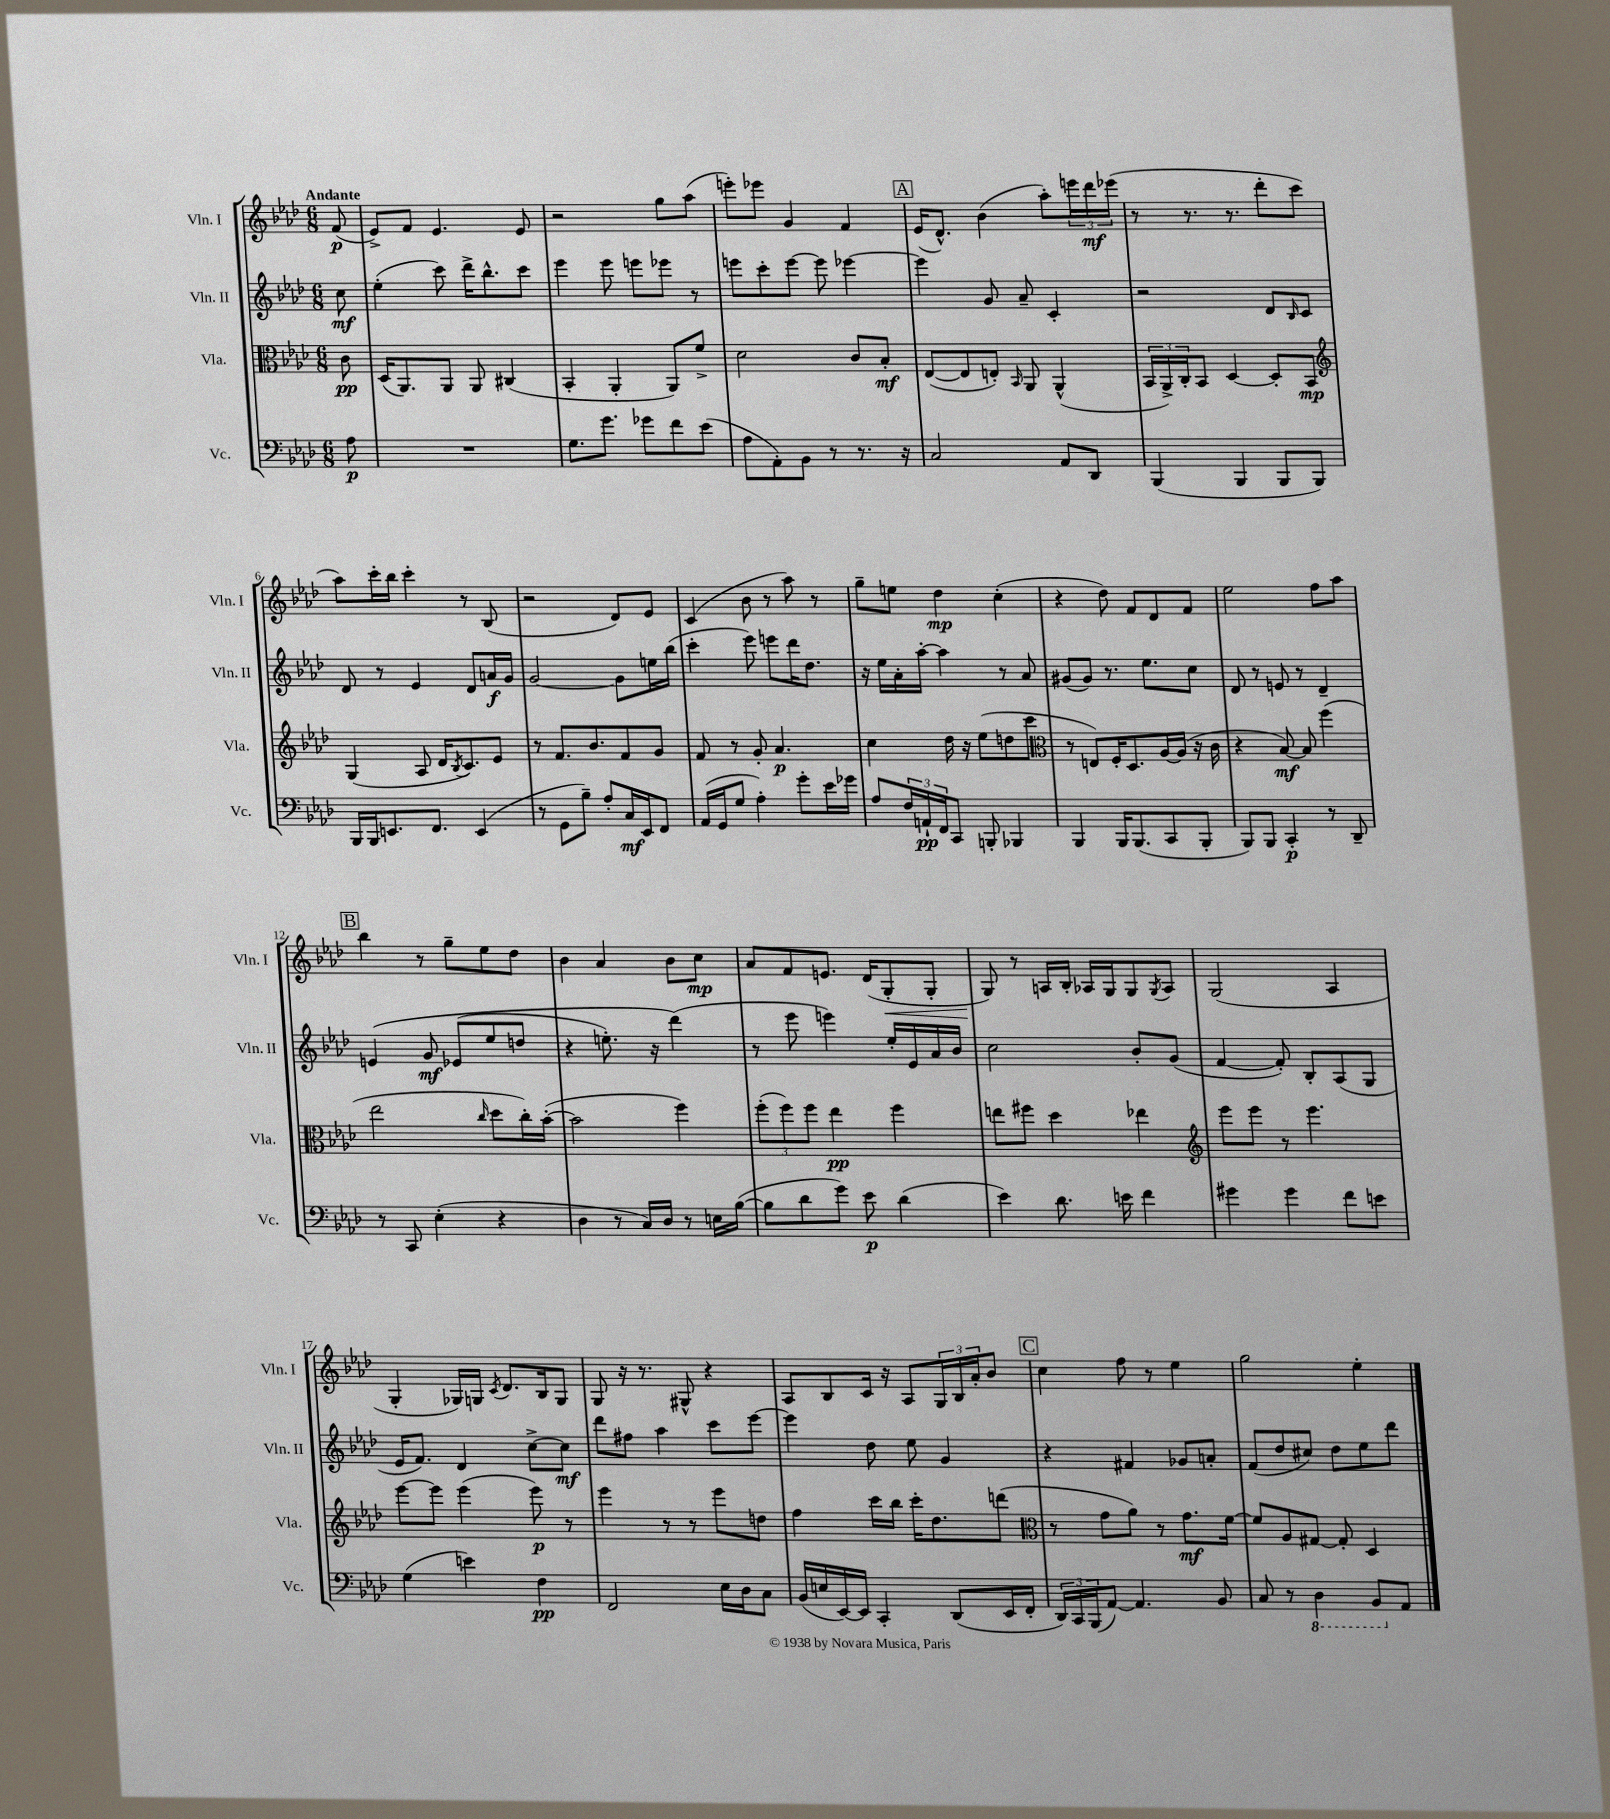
<<
\new StaffGroup <<
\new Staff = "s0" \with { instrumentName = "Vln. I" shortInstrumentName = "Vln. I" } {
    \clef treble \key aes \major \numericTimeSignature \time 6/8 \partial 8 \tempo "Andante"
    f'8\p( |
    ees'8->) f'8 ees'4. ees'8 |
    r2 g''8 aes''8( |
    e'''8-.) ees'''8 g'4 f'4 |
    \mark \markup { \box "A" } ees'16( des'8.-^) bes'4( aes''8-.) \tuplet 3/2 { e'''16 des'''16\mf ees'''16( } |
    r8 r8. r8. des'''8-. c'''8 |
    aes''8) c'''16-. bes''16 c'''4-. r8 bes8( |
    r2 des'8) ees'8 |
    c'4( bes'8 r8 aes''8) r8 |
    g''8-- e''8 des''4\mp c''4-.( |
    r4 des''8) f'8 des'8 f'8 |
    ees''2 f''8 aes''8 |
    \mark \markup { \box "B" } bes''4 r8 g''8-- ees''8 des''8 |
    bes'4 aes'4 bes'8 c''8\mp |
    aes'8 f'8 e'8. des'16( g8-.\< g8-. |
    g8\!) r8 a16 bes16-. aes16 g16 g8 \acciaccatura { g8 } aes8 |
    g2( aes4 |
    g4-. ges16) g16 \acciaccatura { c'8 } des'8. bes16 g8 |
    g8 r16 r8. gis8-^ r4 |
    aes8 bes8 c'16 r16 aes8 \tuplet 3/2 { g16 bes16 aes'16-. } bes'8 |
    \mark \markup { \box "C" } c''4 f''8 r8 ees''4 |
    g''2 ees''4-. \bar "|." |
}
\new Staff = "s1" \with { instrumentName = "Vln. II" shortInstrumentName = "Vln. II" } {
    \clef treble \key aes \major \numericTimeSignature \time 6/8 \partial 8
    c''8\mf |
    ees''4-.( c'''8) des'''16-> bes''8.-^ c'''8 |
    ees'''4 ees'''8 e'''8 ees'''8 r8 |
    e'''8 c'''8-. e'''8~ e'''8 ees'''4~ |
    \mark \markup { \box "A" } ees'''4 g'8 aes'8-- c'4-. |
    r2 des'8 \grace { bes16 } c'8 |
    des'8 r8 ees'4 des'8 a'16\f g'16 |
    g'2~ g'8 e''16 bes''16( |
    c'''4-. ees'''8) e'''8 des'''16 des''8. |
    r16 ees''16 aes'16-. aes''16~-. aes''4 r8 aes'8 |
    gis'8( gis'8) r8. ees''8. c''8 |
    des'8 r8 e'8 r8 des'4-- |
    \mark \markup { \box "B" } e'4\( g'8\mf ees'8( ees''8 d''8 |
    r4 e''8.-.) r16 des'''4(\) |
    r8 ees'''8 e'''4) ees''16-. ees'16 aes'16 bes'16 |
    c''2 bes'8-. g'8( |
    f'4~ f'8-.) bes8-. aes8( g8 |
    ees'16 f'8.) des'4 c''8~-> c''8\mf |
    des'''8 fis''8 aes''4 c'''8 ees'''8~ |
    ees'''4 des''8 ees''8 g'4 |
    \mark \markup { \box "C" } r4 fis'4 ges'8 a'8-. |
    f'8( des''8 cis''8) des''8 ees''8 des'''8 \bar "|." |
}
\new Staff = "s2" \with { instrumentName = "Vla." shortInstrumentName = "Vla." } {
    \clef alto \key aes \major \numericTimeSignature \time 6/8 \partial 8
    c'8\pp |
    des16( aes,8.) aes,8 aes,8 cis4( |
    bes,4-. aes,4-. aes,8) f'8-> |
    des'2 c'8 bes8-.\mf |
    \mark \markup { \box "A" } ees8~( ees8 e8-.) \grace { bes,16 } aes,8 aes,4-^( |
    \tuplet 3/2 { bes,16 aes,16->) c16-. } bes,8 des4~ des8-. bes,8\mp |
    \clef treble g4( aes8 des'16 \acciaccatura { bes8 } c'8.) ees'8 |
    r8 f'8. bes'8. f'8 g'8 |
    f'8 r8 g'8-. aes'4.\p |
    c''4 des''16 r16 ees''8( d''8 c'''8 |
    \clef alto r8 e8) f16-. des8. aes16~ aes16( r16 c'16 |
    r4 bes8~\mf) bes8 f''4( |
    \mark \markup { \box "B" } ees''2 \grace { c''16 } des''8 c''16-.) bes'16~-.( |
    bes'2 f''4) |
    \tuplet 3/2 { f''8-.( f''8) f''8 } ees''4\pp f''4 |
    e''8 fis''8 des''4 ees''4 |
    \clef treble ees'''8 ees'''8 r8 ees'''4. |
    ees'''8~ ees'''8 ees'''4( ees'''8\p) r8 |
    ees'''4 r8 r8 ees'''8 d''8 |
    f''4 c'''16 bes''16 c'''16-. des''8. d'''8( |
    \mark \markup { \box "C" } \clef alto r8 g'8 aes'8) r8 g'8.\mf f'16~ |
    f'8 aes8 gis8~ gis8-. des4 \bar "|." |
}
\new Staff = "s3" \with { instrumentName = "Vc." shortInstrumentName = "Vc." } {
    \clef bass \key aes \major \numericTimeSignature \time 6/8 \partial 8
    aes8\p |
    R2. |
    g8. g'8. ges'8 f'8 ees'8( |
    aes8 aes,8-.) bes,8 r8 r8. r16 |
    \mark \markup { \box "A" } c2 aes,8 des,8 |
    bes,,4( bes,,4 bes,,8 bes,,8) |
    bes,,16 bes,,16 e,8. f,8. e,4( |
    r8 g,8 bes8--) aes8-. c16\mf ees,16 f,8 |
    aes,16( g,16 g8 aes4-.) g'8-. ees'16 ges'16 |
    aes8 \tuplet 3/2 { f16 a,16-!\pp f,16 } c,8 b,,8-. bes,,4 |
    bes,,4 bes,,16 bes,,8.( c,8 bes,,8-. |
    bes,,8) bes,,8 c,4-.\p r8 des,8-- |
    \mark \markup { \box "B" } r8 c,8 ees4-.( r4 |
    des4 r8 c16) des16 r8 e16 bes16~( |
    bes8 des'8 g'8) ees'8\p des'4( |
    ees'4) des'8. e'16 f'4 |
    gis'4 gis'4 f'8 e'8 |
    g4( e'4) f4\pp |
    f,2 ees16 des16 c8 |
    bes,16( e16 ees,16~) ees,16 c,4-. des,8( ees,16 f,16-. |
    \mark \markup { \box "C" } \tuplet 3/2 { des,16) c,16 bes,,16( } aes,8~) aes,4. bes,8 |
    c8 r8 \ottava #-1 des,4 bes,,8 \ottava #0 aes,8 \bar "|." |
}
>>
>>
